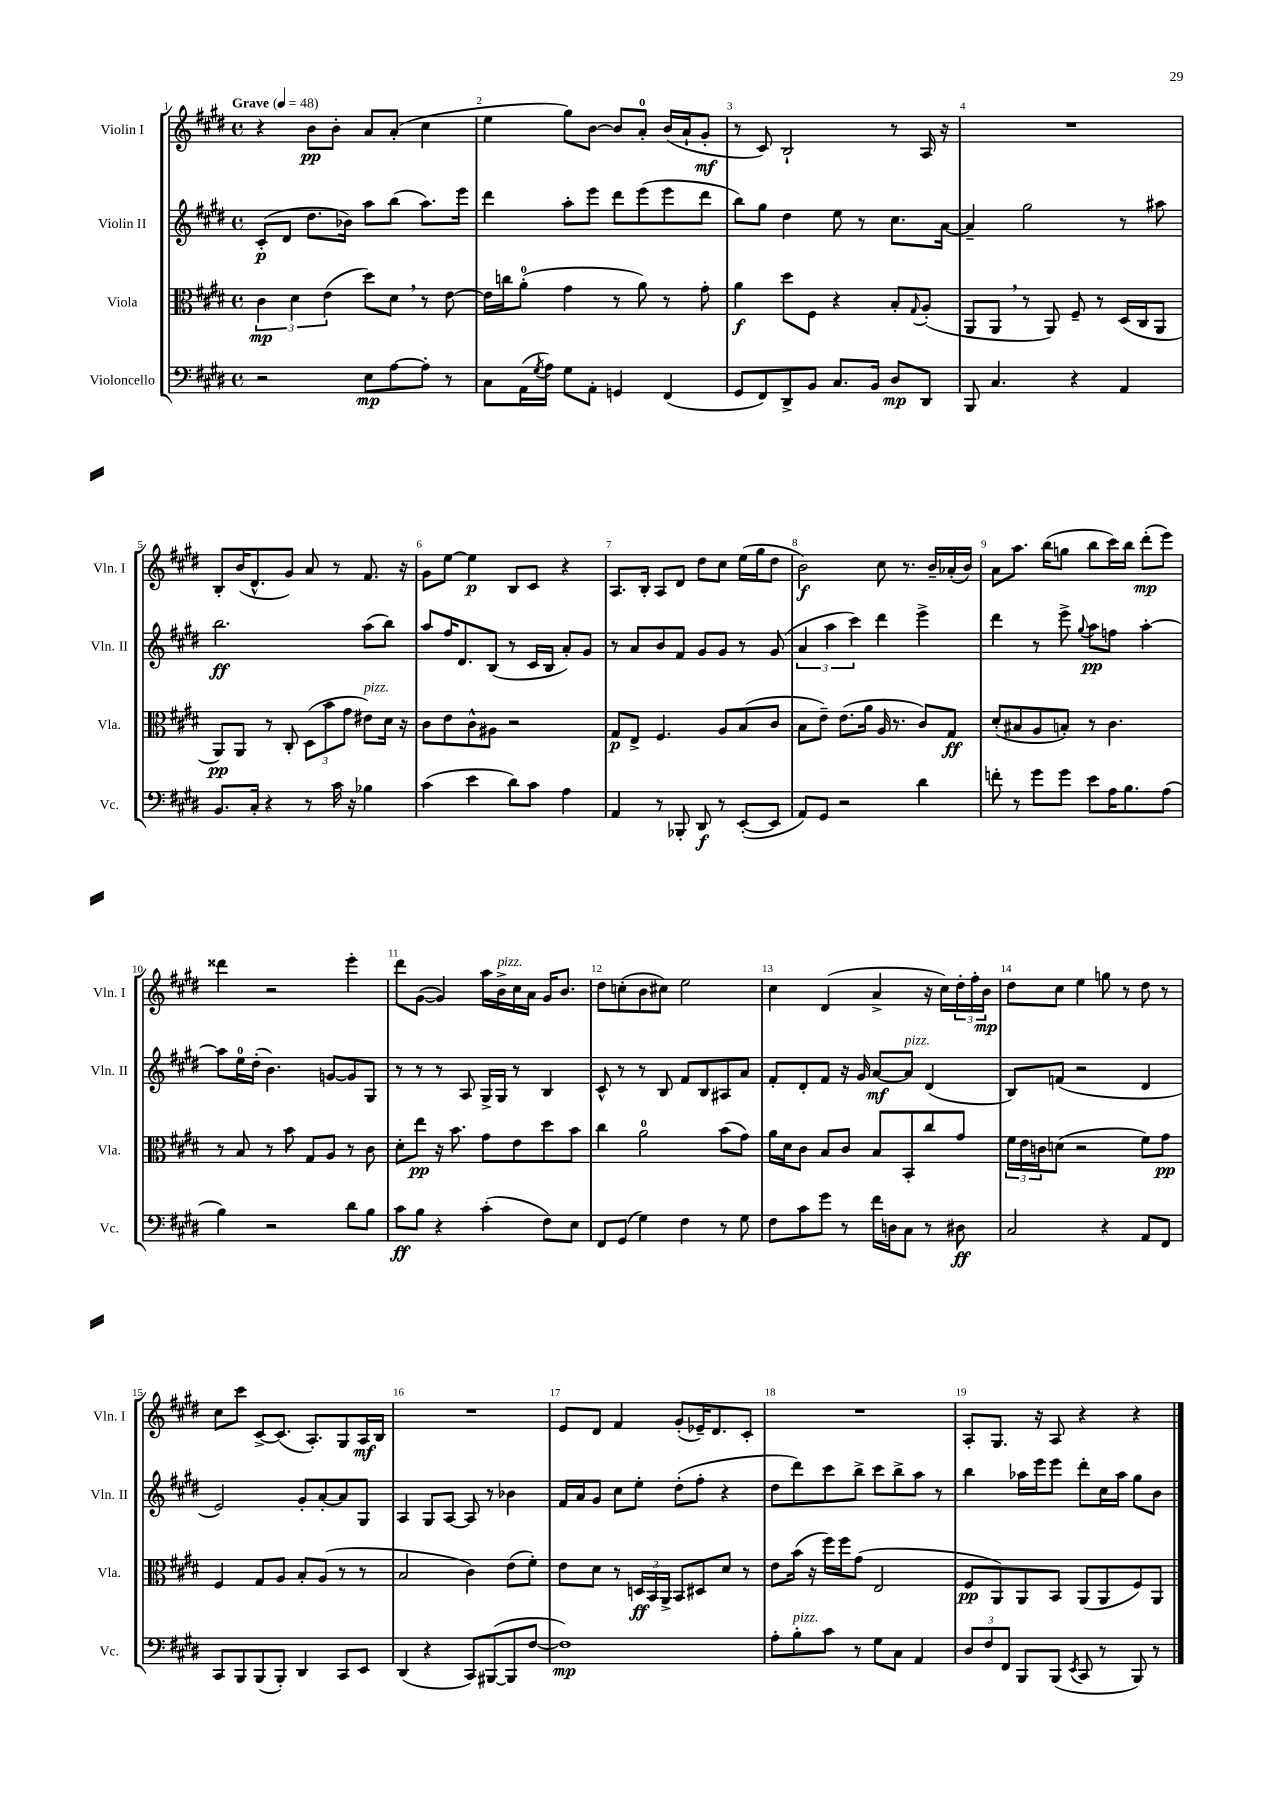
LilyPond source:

<<
\new StaffGroup <<
\new Staff = "s0" \with { instrumentName = "Violin I" shortInstrumentName = "Vln. I" } {
    \clef treble \key e \major \defaultTimeSignature \time 4/4 \tempo "Grave" 4 = 48
    r4 b'8\pp b'8-. a'8 a'8-.( cis''4 |
    e''4 gis''8) b'8~ b'8 a'8-0-. b'16( a'16-! gis'8-.\mf |
    r8 cis'8) b2-! r8 a16 r16 |
    R1 |
    b8-. b'16( dis'8.-^ gis'8) a'8 r8 fis'8. r16 |
    gis'8 e''8~ e''4\p b8 cis'8 r4 |
    a8. b16-. a8 dis'8 dis''8 cis''8 e''16( gis''16 dis''8 |
    b'2\f) cis''8 r8. b'16-- aes'16-.( b'16) |
    a'8 a''8. b''16( g''8 b''8 cis'''16) b''16 dis'''8-.\mp( e'''8) |
    disis'''4 r2 e'''4-. |
    dis'''8 gis'8~( gis'4) a''16 b'16->^\markup { \italic "pizz." } cis''16 a'16 gis'16 b'8. |
    dis''8 c''8-.( b'8 cis''8) e''2 |
    cis''4 dis'4( a'4-> r16 cis''16) \tuplet 3/2 { dis''16-. fis''16-. b'16\mp } |
    dis''8 cis''8 e''4 g''8 r8 dis''8 r8 |
    cis''8 cis'''8 cis'8~-> cis'8.( a8.-.) gis8 a16\mf b16 |
    R1 |
    e'8 dis'8 fis'4 gis'8-.( ees'16--) dis'8. cis'8-. |
    R1 |
    a8-. gis8. r16 a8 r4 r4 \bar "|." |
}
\new Staff = "s1" \with { instrumentName = "Violin II" shortInstrumentName = "Vln. II" } {
    \clef treble \key e \major \defaultTimeSignature \time 4/4
    cis'8-.\p( dis'8 dis''8. bes'16) a''8 b''8( a''8.) e'''16 |
    dis'''4 a''8-. e'''8 dis'''8 e'''8( e'''8 dis'''8 |
    b''8) gis''8 dis''4 e''8 r8 cis''8. a'16~ |
    a'4-- gis''2 r8 ais''8 |
    b''2.\ff a''8( b''8) |
    a''8 fis''16 dis'8. b8( r8 cis'16 b16 a'8-.) gis'8 |
    r8 a'8 b'8 fis'8 gis'8 gis'8 r8 gis'8( |
    \tuplet 3/2 { a'4 a''4 cis'''4) } dis'''4 e'''4-> |
    dis'''4 r8 e'''8-> \appoggiatura { gis''8 } a''8\pp f''8 a''4~-. |
    a''8 e''16-0 dis''16-.( b'4.) g'8~ g'8 gis8 |
    r8 r8 r8 a8 gis16-> gis16 r8 b4 |
    cis'8-^ r8 r8 b8 fis'8 b8 ais8 a'8 |
    fis'8-. dis'8-. fis'8 r16 gis'16 a'8~\mf a'8^\markup { \italic "pizz." } dis'4( |
    b8) f'8( r2 dis'4 |
    e'2) gis'8-. a'8~-. a'8 gis8 |
    a4 gis8 a8~ a8 r8 bes'4 |
    fis'16 a'16 gis'8 cis''8 e''8-. dis''8-.( fis''8-. r4 |
    dis''8 dis'''8) cis'''8 b''8-> cis'''8 b''8-> a''8 r8 |
    b''4 aes''16 e'''16 e'''8 dis'''8-. cis''16 aes''16 gis''8 b'8 \bar "|." |
}
\new Staff = "s2" \with { instrumentName = "Viola" shortInstrumentName = "Vla." } {
    \clef alto \key e \major \defaultTimeSignature \time 4/4
    \tuplet 3/2 { cis'4\mp dis'4 e'4( } dis''8) dis'8 \breathe r8 e'8~ |
    e'16 c''16 a'8-0-.( gis'4 r8 a'8) r8 gis'8-. |
    a'4\f dis''8 fis8 r4 b8-. \appoggiatura { gis8 } a8-.( |
    a,8 a,8 \breathe r8 a,8) fis8-- r8 dis16( cis16 a,8 |
    a,8\pp) a,8 r8 cis8-. \tuplet 3/2 { dis8( b'8 gis'8 } eis'8^\markup { \italic "pizz." }) dis'16 r16 |
    cis'8 e'8 cis'8-^ ais8 r2 |
    gis8\p e8-> fis4. a8 b8( cis'8 |
    b8 e'8--) e'8.( a'16 a16 r8. cis'8) gis8\ff |
    dis'8-.( bis8 a8 b8-.) r8 cis'4. |
    r8 b8 r8 b'8 gis8 a8 r8 cis'8 |
    dis'8-. e''8\pp r16 b'8. gis'8 e'8 dis''8 b'8 |
    cis''4 a'2-0 b'8( gis'8) |
    a'16 dis'16 cis'8 b8 cis'8 b8 b,8-. cis''8 gis'8 |
    \tuplet 3/2 { fis'16 e'16 c'16 } d'8( r2 fis'8) gis'8\pp |
    fis4 gis8 a8 b8-. a8( r8 r8 |
    b2 cis'4) e'8( fis'8-.) |
    e'8 dis'8 r8 \tuplet 3/2 { d16\ff b,16 a,16-> } b,8 dis8 dis'8 r8 |
    e'8 b'16( r16 fis''16) fis''16 gis'8( e2 |
    fis8\pp a,8) a,8 b,8 a,8( a,8 fis8) a,8 \bar "|." |
}
\new Staff = "s3" \with { instrumentName = "Violoncello" shortInstrumentName = "Vc." } {
    \clef bass \key e \major \defaultTimeSignature \time 4/4
    r2 e8\mp a8~ a8-. r8 |
    cis8 a,16( \acciaccatura { gis8 } a16) gis8 a,8-. g,4 fis,4( |
    gis,8 fis,8) dis,8-> b,8 cis8. b,16 dis8\mp dis,8 |
    b,,8 cis4. r4 a,4 |
    b,8. cis16-. r4 r8 cis'16 r16 bes4 |
    cis'4( e'4 dis'8) cis'8 a4 |
    a,4 r8 bes,,8-. dis,8\f r8 e,8~-.( e,8 |
    a,8) gis,8 r2 dis'4 |
    f'8-. r8 gis'8 gis'8 e'8 a16 b8. a8( |
    b4) r2 dis'8 b8 |
    cis'8\ff b8 r4 cis'4-.( fis8) e8 |
    fis,8 gis,8( gis4) fis4 r8 gis8 |
    fis8 cis'8 gis'8 r8 fis'16 d16 cis8 r8 dis8\ff |
    cis2 r4 a,8 fis,8 |
    cis,8 b,,8 b,,8( b,,8-.) dis,4 cis,8 e,8 |
    dis,4( r4 cis,8) bis,,8~( bis,,8 fis8~ |
    fis1\mp) |
    a8-. b8-.^\markup { \italic "pizz." } cis'8 r8 gis8 cis8 a,4 |
    \tuplet 3/2 { dis8 fis8 fis,8 } b,,8 b,,8( \acciaccatura { e,8 } cis,8 r8 b,,8) r8 \bar "|." |
}
>>
>>
\layout { \context { \Score \override BarNumber.break-visibility = ##(#f #t #t) barNumberVisibility = #all-bar-numbers-visible } }
